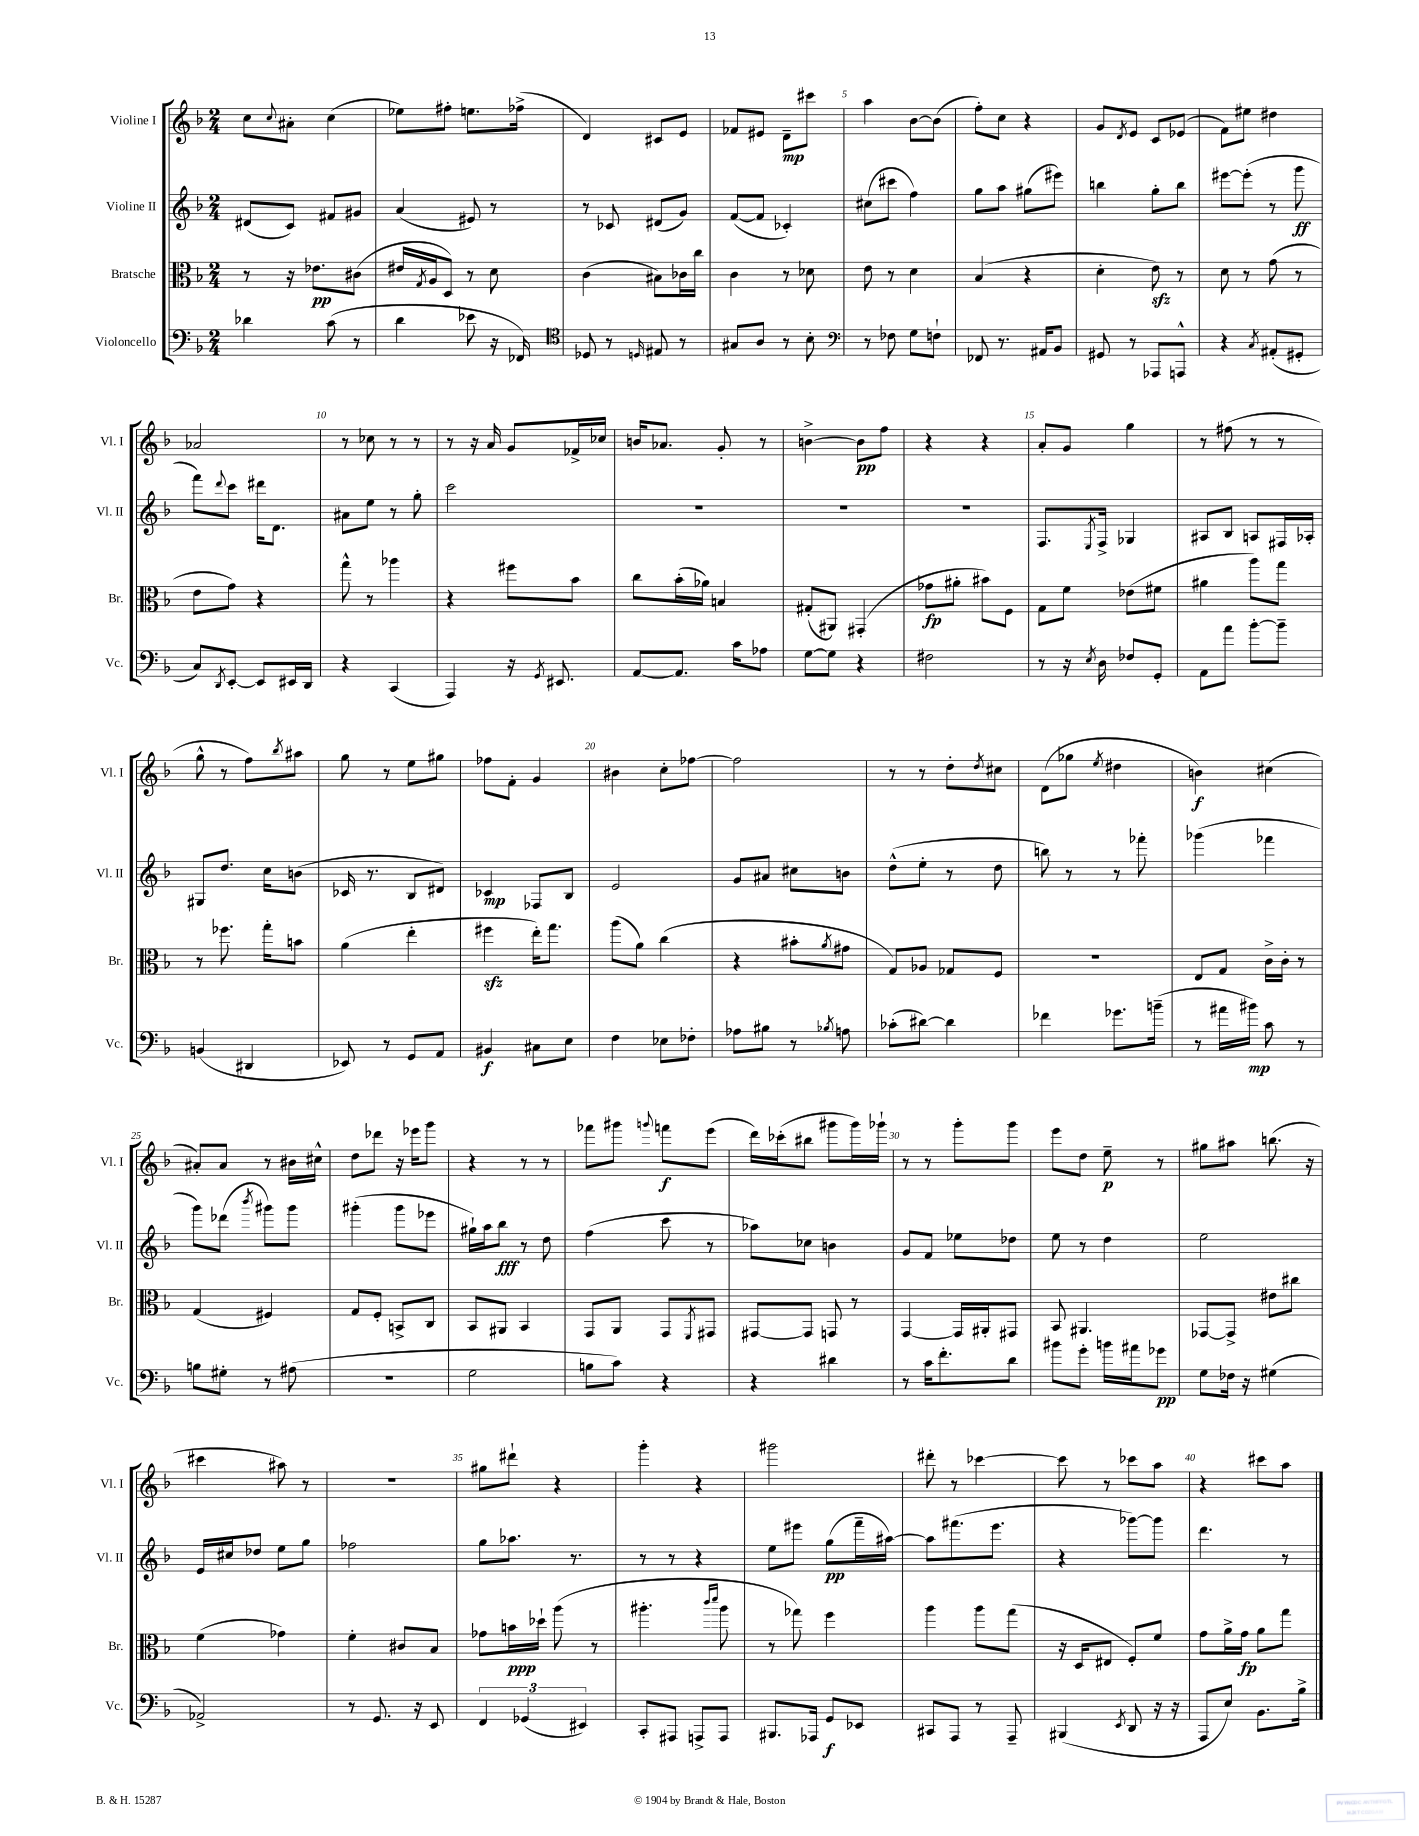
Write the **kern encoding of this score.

**kern	**kern	**kern	**kern
*staff4	*staff3	*staff2	*staff1
*clefF4	*clefC3	*clefG2	*clefG2
*k[b-]	*k[b-]	*k[b-]	*k[b-]
*M2/4	*M2/4	*M2/4	*M2/4
4d-	8r	(8d#	8cc
.	.	.	8qqcc
.	16r	8c)	8a#'
.	8.e-	.	.
(8c	.	8f#	(4cc
8r	(8c#	8g#	.
=	=	=	=
4d	16e#	(4a	8ee-)
.	8qG	.	.
.	16A	.	.
.	8D)	.	8ff#'
8e-	8r	8e#)	8.ee
16r	8d	8r	.
16FF-)	.	.	(16ff-^
=	=	=	=
*clefC4	*	*	*
8D-	(4c	8r	4d)
8r	.	8c-	.
16qqD	.	.	.
8E#	8B#)	(8d#	8c#
8r	16c-	8g)	8e
.	16cc	.	.
=	=	=	=
8G#	4c	([8f	8f-
8A	.	8f]	8e#
8r	8r	4c-')	8d~
8B-'	8d-	.	8ccc#
=	=	=	=
*clefF4	*	*	*
8r	8e	(8cc#	4aa
8F-	8r	8ccc#	.
8G	4d	4ff)	[8b-
8F`	.	.	(8b-]
=	=	=	=
8FF-	(4B-	8gg	8ff')
8.r	.	8aa	8cc
.	4r	(8gg#	4r
16AA#	.	.	.
8BB-	.	8eee#)	.
=	=	=	=
8GG#	4d'	4bb	8g
.	.	.	8qd
8r	.	.	8e
8AAA-	8e)	8gg'	8c
8AAA^^	8r	8bb	(8e-
=	=	=	=
4r	8d	[8eee#	8f)
.	8r	(8eee#']	8ee#
8qC	.	.	.
(8AA#'	(8g	8r	4dd#
8GG#'	8r	8ggg	.
=	=	=	=
8C)	8e	8fff)	2a-
8qDD	.	8qqddd	.
[8EE'	8g)	8ccc	.
8EE]	4r	16ddd#	.
.	.	8.d	.
16EE#	.	.	.
16DD	.	.	.
=	=	=	=
4r	8gg^^	8a#	8r
.	8r	8ee	8cc-
(4CC	4aa-	8r	8r
.	.	8gg'	8r
=	=	=	=
4AAA)	4r	2ccc	8r
.	.	.	16r
.	.	.	16a
16r	8ff#	.	8g
8qGG	.	.	.
8.EE#	.	.	.
.	8b-	.	16f-^
.	.	.	16cc-
=	=	=	=
[8AA	8cc	2r	16b
.	.	.	8.a-
8.AA]	(16b-'	.	.
.	16a-)	.	.
.	4B	.	8g'
16c	.	.	.
8A-	.	.	8r
=	=	=	=
[8G	(8G#'	2r	[4b^
8G]	8AA#)	.	.
4r	(4GG#'	.	8b]
.	.	.	8ff
=	=	=	=
2F#	8g-	2r	4r
.	8a#'	.	.
.	8b#)	.	4r
.	8F	.	.
=	=	=	=
8r	8G	8.F	8a'
16r	8f	.	8g
8qE	.	8qE	.
16D	.	16F^	.
8F-	(8e-	4G-	4gg
8GG'	8f#	.	.
=	=	=	=
8AA	4a#	8A#	8r
8a	.	8B-	(8ff#
[8b-'	8aa)	8A	8r
8b-~]	8gg	16F#	8r
.	.	16A-'	.
=	=	=	=
(4BB	8r	8G#	8gg^^
.	8.ff-	8.dd	8r
4DD#	.	.	8ff)
.	16gg'	16cc	.
.	.	.	8qbb-
.	8b	(8b	8aa#
=	=	=	=
8EE-)	(4a	16c-	8gg
.	.	8.r	.
8r	.	.	8r
8GG	4ee'	8B-	8ee
8AA	.	8d#)	8gg#
=	=	=	=
4BB#	4ff#	4c-	8ff-
.	.	.	8f'
8C#	16ee')	8F-	4g
.	8.gg	.	.
8E	.	8B-	.
=	=	=	=
4F	(8aa	2e	4b#
.	8a)	.	.
8E-	(4cc	.	8cc'
8F-'	.	.	[8ff-
=	=	=	=
8A-	4r	8g	2ff-]
8B#	.	8a#	.
8r	8b#'	8cc#	.
8qB-	8qa	.	.
8A	8g#	8b	.
=	=	=	=
(8c-'	8G)	(8dd^^	8r
[8d#)	8A-	8ee'	8r
4d#]	8G-	8r	8dd'
.	.	.	8qdd
.	8F	8dd	8cc#
=	=	=	=
4f-	2r	8bb)	(8d
.	.	8r	8gg-
.	.	.	8qee
8.g-	.	8r	4dd#
.	.	8fff-'	.
(16b~	.	.	.
=	=	=	=
8r	8E	(4ggg-	4b)
16a#	8G	.	.
16b#)	.	.	.
8c	16c^	4fff-	(4cc#
.	16c'	.	.
8r	8r	.	.
=	=	=	=
8B	(4G	8ggg)	8a#')
8G#'	.	(8ddd-	8a#
.	.	8qbbb-	.
8r	4F#)	8ggg#)	8r
(8A#	.	8ggg#	16b#
.	.	.	16cc#^^
=	=	=	=
2r	8G	(4ggg#'	8dd
.	8F'	.	8ddd-
.	8BB^	8ggg#	16r
.	.	.	16eee-
.	8C	8eee-	8ggg
=	=	=	=
2G	8BB-	16gg#`)	4r
.	.	16aa	.
.	8AA#	8bb-	.
.	4BB-	8r	8r
.	.	8dd	8r
=	=	=	=
8B	8GG	(4ff	8fff-
8c)	8AA	.	8ggg#
.	.	.	8qqggg
4r	8GG	8ccc	8fff
.	8qFF	.	.
.	8GG#	8r	(8eee
=	=	=	=
4r	[8GG#	8aa-)	16ddd)
.	.	.	(16ccc-'
.	8GG#]	8cc-	8bb#
4d#	8GG	4b	8ggg#
.	8r	.	16ggg#)
.	.	.	16ggg-`
=	=	=	=
8r	[4GG	8g	8r
16c	.	8f	8r
8.f'	.	.	.
.	16GG]	8ee-	8ggg'
.	16AA#'	.	.
8d	8GG#	8dd-	8ggg
=	=	=	=
8b#	8BB-	8ee	8eee
8g'	4.AA#	8r	8dd
16b	.	4dd	8ee~
16a#	.	.	.
8g-	.	.	8r
=	=	=	=
8G	[8GG-	2ee	8gg#
16F-	8GG-^]	.	8aa#
16r	.	.	.
(4G#	8e#	.	(8.bb
.	8cc#	.	.
.	.	.	16r
=	=	=	=
2AA-^)	(4f	16e	4ccc#
.	.	16cc#	.
.	.	8dd-	.
.	4g-)	8ee	8aa#)
.	.	8gg	8r
=	=	=	=
8r	4f'	2ff-	2r
8.GG	.	.	.
.	8c#	.	.
16r	.	.	.
8EE	8B-	.	.
=	=	=	=
6FF	8g-	8gg	8gg#
.	16b	8.aa-	8ddd#`
(6GG-	.	.	.
.	16dd-`	.	.
.	(8aa	.	4r
.	.	8.r	.
6EE#)	.	.	.
.	8r	.	.
=	=	=	=
8CC'	4.aa#'	8r	4ggg'
8AAA#	.	8r	.
8AAA^	.	4r	4r
.	16qqccc	.	.
.	16qqddd	.	.
8AAA	8aa#	.	.
=	=	=	=
8.BBB#	8r	8ee	2ggg#
.	8gg-)	8eee#	.
16AAA-	.	.	.
8GG	4ff	(8gg	.
8EE-	.	16fff~	.
.	.	[16aa#)	.
=	=	=	=
8CC#	4aa	8aa#]	8ddd#'
8AAA	.	(8.fff#	8r
8r	8aa	.	[4ccc-
.	.	8.eee	.
8AAA~	(8gg	.	.
=	=	=	=
(4BBB#	16r	4r	8ccc-]
.	16D	.	.
.	8E#	.	8r
8qEE	.	.	.
8DD	8F')	[8ggg-)	8ccc-
16r	8f	8ggg-]	8aa
16r	.	.	.
=	=	=	=
8AAA	8g	4.ddd	4r
8E)	16a^	.	.
.	16g	.	.
8.BB-	8a	.	8ccc#
.	8gg	8r	8aa
16B-^	.	.	.
==	==	==	==
*-	*-	*-	*-
